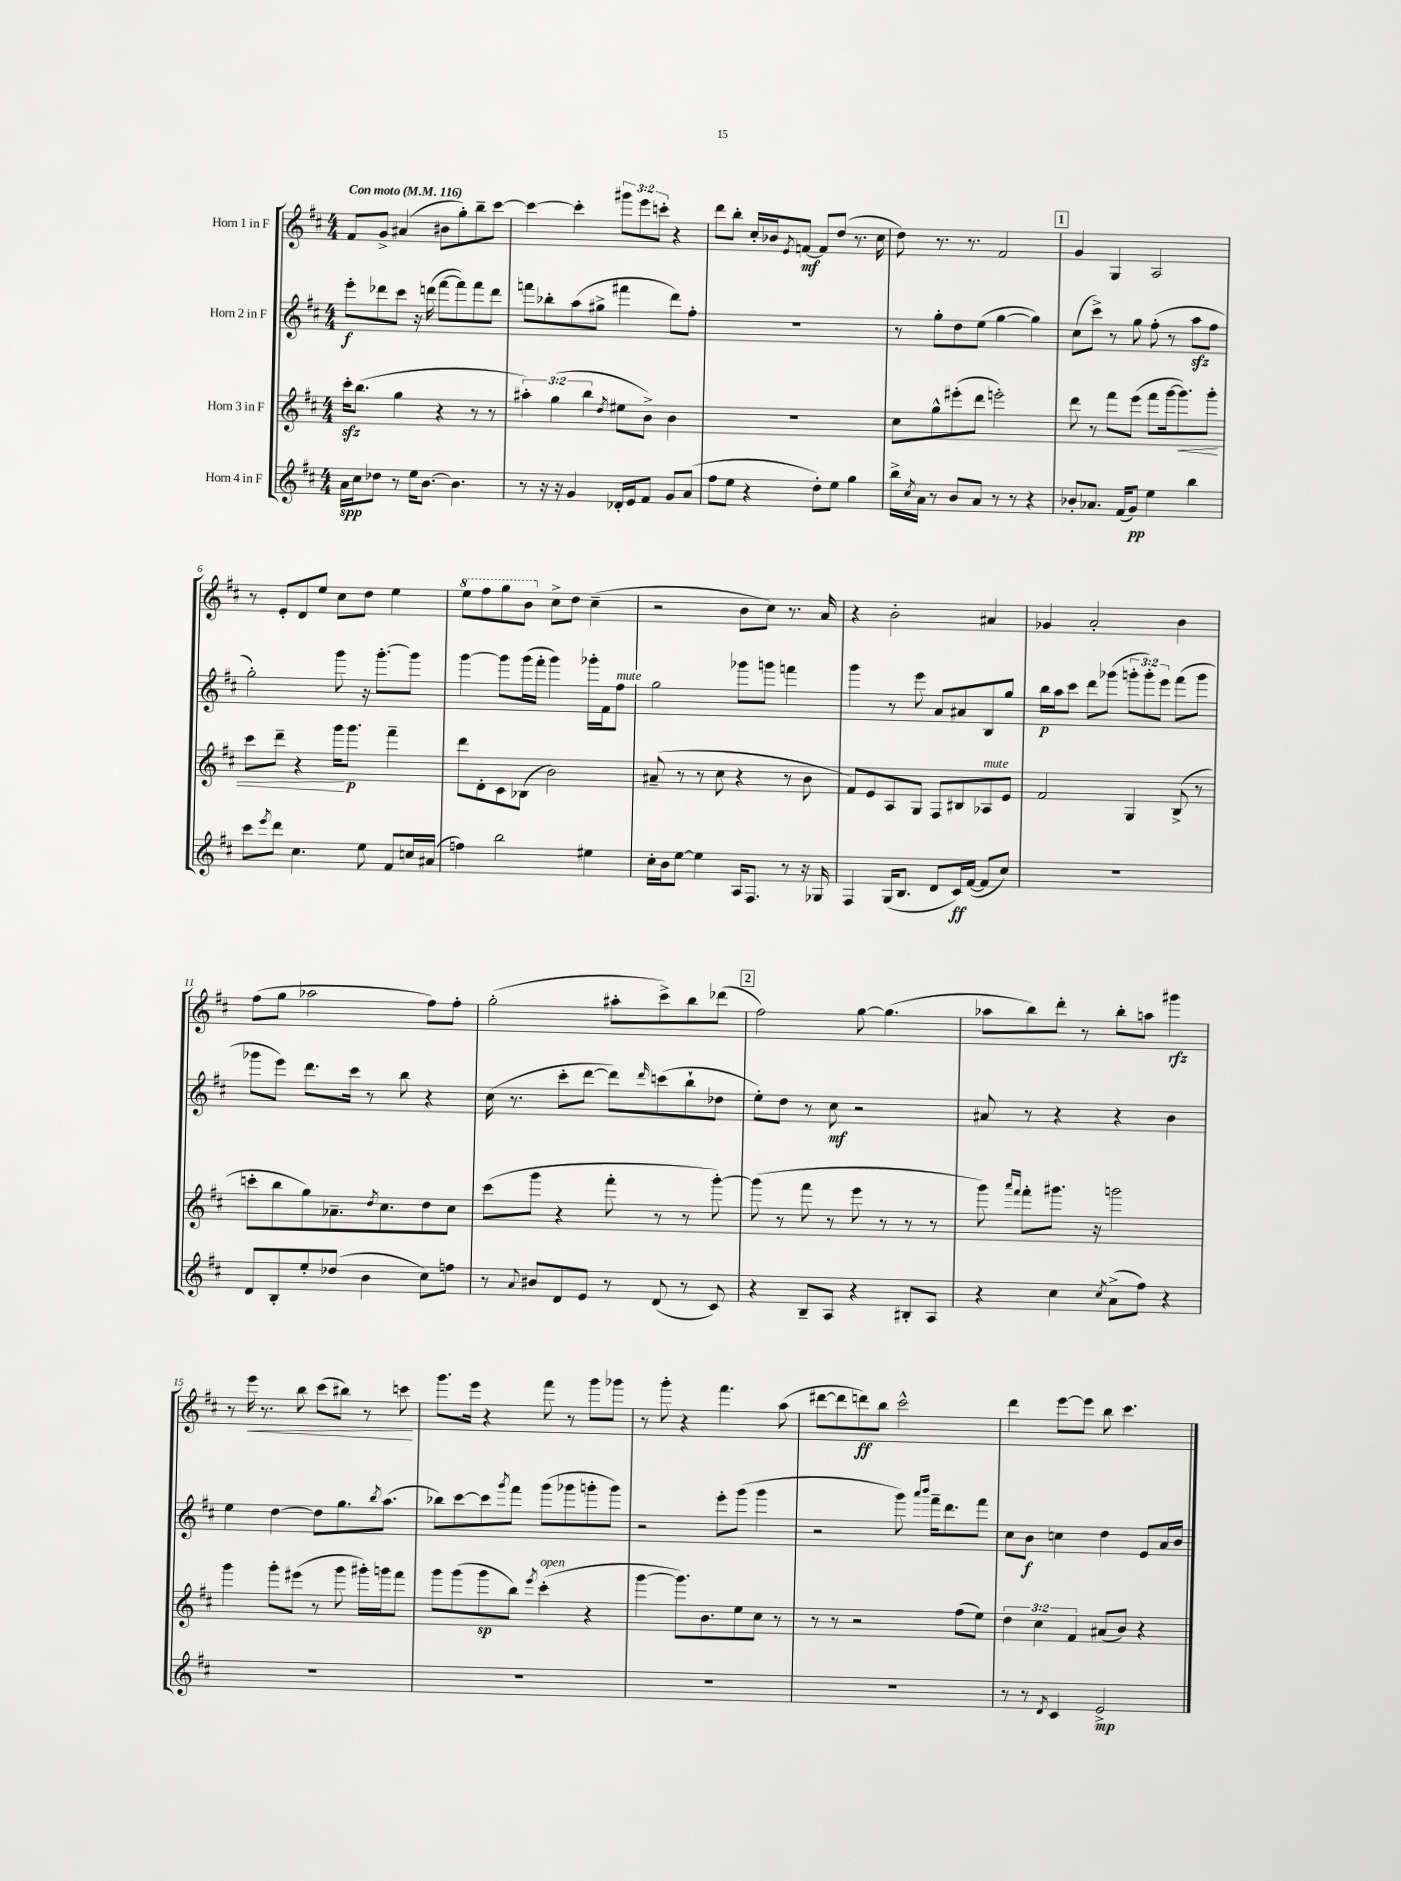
<<
\new StaffGroup <<
\new Staff = "s0" \with { instrumentName = "Horn 1 in F" } {
    \clef treble \key d \major \numericTimeSignature \time 4/4 \override Staff.TupletNumber.text = #tuplet-number::calc-fraction-text \tempo "Con moto" 4 = 116
    fis'8 g'8-> ais'4( bis'8 g''8-.) b''8-- cis'''8~ |
    cis'''4~ cis'''4-. \tuplet 3/2 { gis'''8 e'''8 c'''8-. } r4 |
    d'''8 b''8-. cis''16-. bes'16 \acciaccatura { e'8 } f'8~\mf f'8 d''8( r8. cis''16 |
    d''8) r8. r8. fis'2 |
    \mark \markup { \box "1" } g'4 g4 a2 |
    r8 e'8-. d'8 e''8 cis''8 d''8 e''4 |
    \ottava #1 e'''8 fis'''8 g'''8 b''8 \ottava #0 cis''8-> d''8 cis''4--( |
    r2 b'8 cis''8) r8. a'16 |
    r4 b'2-. ais'4 |
    ges'4 a'2-. b'4 |
    fis''8( g''8 aes''2 fis''8) fis''8-. |
    g''2-.( ais''8-. cis'''8->) b''8 des'''8( |
    \mark \markup { \box "2" } fis''2) g''8~ g''4.( |
    aes''8 b''8) d'''8-. r8 b''8-. a''8 gis'''4\rfz |
    r8 e'''16\< r8. b''8 cis'''8( bis''8) r8 c'''8\! |
    g'''8. e'''16 r4 fis'''8 r8 g'''8 ges'''8 |
    r8 g'''8-. r4 fis'''4. a''8( |
    dis'''8~ dis'''8 d'''8\ff) b''8 cis'''2-^ |
    d'''4 e'''8~ e'''8 b''8 cis'''4. \bar "|." |
}
\new Staff = "s1" \with { instrumentName = "Horn 2 in F" } {
    \clef treble \key d \major \numericTimeSignature \time 4/4 \override Staff.TupletNumber.text = #tuplet-number::calc-fraction-text
    e'''8-.\f des'''8 cis'''8 r16 d'''16( fis'''8~ fis'''8) fis'''8 d'''8 |
    f'''8 bes''8-. a''8( gis''8-> fis'''4 d'''8) fis''8-. |
    R1 |
    r8 g''8-. d''8 e''8( g''4~ g''4) |
    \mark \markup { \box "1" } cis''8( cis'''8->) r8 g''8 fis''8-.( r8 a''8\sfz fis''8 |
    g''2-.) g'''8 r16 g'''8.~-. g'''8 |
    g'''4~ g'''8 g'''16( fis'''16-. g'''4) ges'''16-. fis'16 fis''8^\markup { \italic "mute" } |
    g''2 ges'''8 g'''8 f'''4 |
    g'''4 r8 e'''8 a'8 ais'8 b8 g''8 |
    b''16\p a''16 cis'''8 d'''8 ges'''8( \tuplet 3/2 { g'''8-. g'''8-.) e'''8 } fis'''8( g'''8 |
    ges'''8 e'''8) d'''8. cis'''16 r8 b''8 r4 |
    cis''16( r8. cis'''8-. d'''8~ d'''8) \grace { d'''16 } c'''8( b''8-! des''8 |
    \mark \markup { \box "2" } e''8-.) d''8 r8 cis''8\mf r2 |
    ais'8 r8 r4 r4 b'4 |
    e''4 d''4~ d''8 g''8. \acciaccatura { b''8 } a''8.( |
    bes''8) cis'''8~ cis'''8 \acciaccatura { g'''8 } fis'''8 g'''8( ges'''8 g'''8-. g'''8) |
    r2 e'''8-. g'''8( g'''4 |
    r2 g'''8) \grace { a'''16 b'''16 } fis'''16-- d'''8. fis'''8 |
    cis''8 b'8\f c''4 d''4 e'8 a'16 b'16 \bar "|." |
}
\new Staff = "s2" \with { instrumentName = "Horn 3 in F" } {
    \clef treble \key d \major \numericTimeSignature \time 4/4 \override Staff.TupletNumber.text = #tuplet-number::calc-fraction-text
    cis'''16-.\sfz b''8.( g''4 r4 r8 r8 |
    \tuplet 3/2 { ais''4-.) g''4( b''4 } \acciaccatura { d''8 } eis''8 b'8->) b'4 |
    R1 |
    cis''8 g''8-^ eis'''8-.( d'''8 e'''2-.) |
    \mark \markup { \box "1" } d'''8 r8 fis'''8 e'''8( fis'''8 g'''16~ g'''8.\<) g'''8-. |
    cis'''8 d'''8-- r4 g'''16\! g'''8.\p fis'''4-- |
    d'''8 d'8-. cis'8 bes8( b'2) |
    ais'8--( r8 r8 cis''8 r4 r8 b'8 |
    fis'8) e'8 a8 g8 fis8 bis8 aes8^\markup { \italic "mute" } e'8 |
    fis'2 g4 b8->( r8 |
    c'''8-. b''8 g''8) aes'8.-- \acciaccatura { d''8 } cis''8. d''8 cis''8 |
    cis'''8( g'''8 r4 fis'''8-. r8 r8 g'''8~-.) |
    \mark \markup { \box "2" } g'''8( r8 fis'''8 r8 e'''8 r8 r8 r8 |
    g'''8) \grace { a'''16 fis'''16 } fis'''8-. gis'''8. r16 g'''2 |
    g'''4 g'''8-. eis'''8( r8 g'''8 gis'''16-.) g'''16 fis'''8 |
    g'''8 g'''8( g'''8\sp b''8) \acciaccatura { e'''8 } cis'''4-.^\markup { \italic "open" }( r4 |
    g'''4~ g'''8.) b'8. e''8 cis''8 r8 |
    r8 r8 r2 fis''8( e''8) |
    \tuplet 3/2 { d''4 cis''4 fis'4 } ais'8( b'8) r4 \bar "|." |
}
\new Staff = "s3" \with { instrumentName = "Horn 4 in F" } {
    \clef treble \key d \major \numericTimeSignature \time 4/4
    a'16\spp cis''16 des''8 r8 e''16 b'8.~ b'4. |
    r8 r16 r16 g'4 des'16-. e'16 fis'8 g'8 a'8( |
    fis''8 e''8 r4 d''8-.) e''8 g''4 |
    b''16-> \acciaccatura { cis''8 } a'16 r8 b'8 a'8 r8 r8 r4 |
    \mark \markup { \box "1" } bes'8-. aes'8. fis'16( g'8\pp) e''4 b''4 |
    cis'''8 \acciaccatura { e'''8 } d'''8 cis''4. e''8 fis'8 c''16 ais'16( |
    f''4) b''2 eis''4 |
    cis''16-. b'16 e''8~ e''4 a16 fis8. r8 r16 ges16 |
    fis4 g16( b8. d'8 cis'16\ff) fis'16~( fis'8 cis''8) |
    R1 |
    d'8 b8-. e''8-. des''8( b'4 cis''8) f''8 |
    r8 \appoggiatura { a'8 } bis'8 d'8 e'8 r8 d'8( r8 cis'8) |
    \mark \markup { \box "2" } r4 b8-- a8 r4 bis8-. a8 |
    r4 cis''4 \acciaccatura { cis''8 } a'8->( fis''8) r4 |
    R1 |
    R1 |
    R1 |
    R1 |
    r8 r8 \acciaccatura { d'8 } cis'4 e'2->\mp \bar "|." |
}
>>
>>
